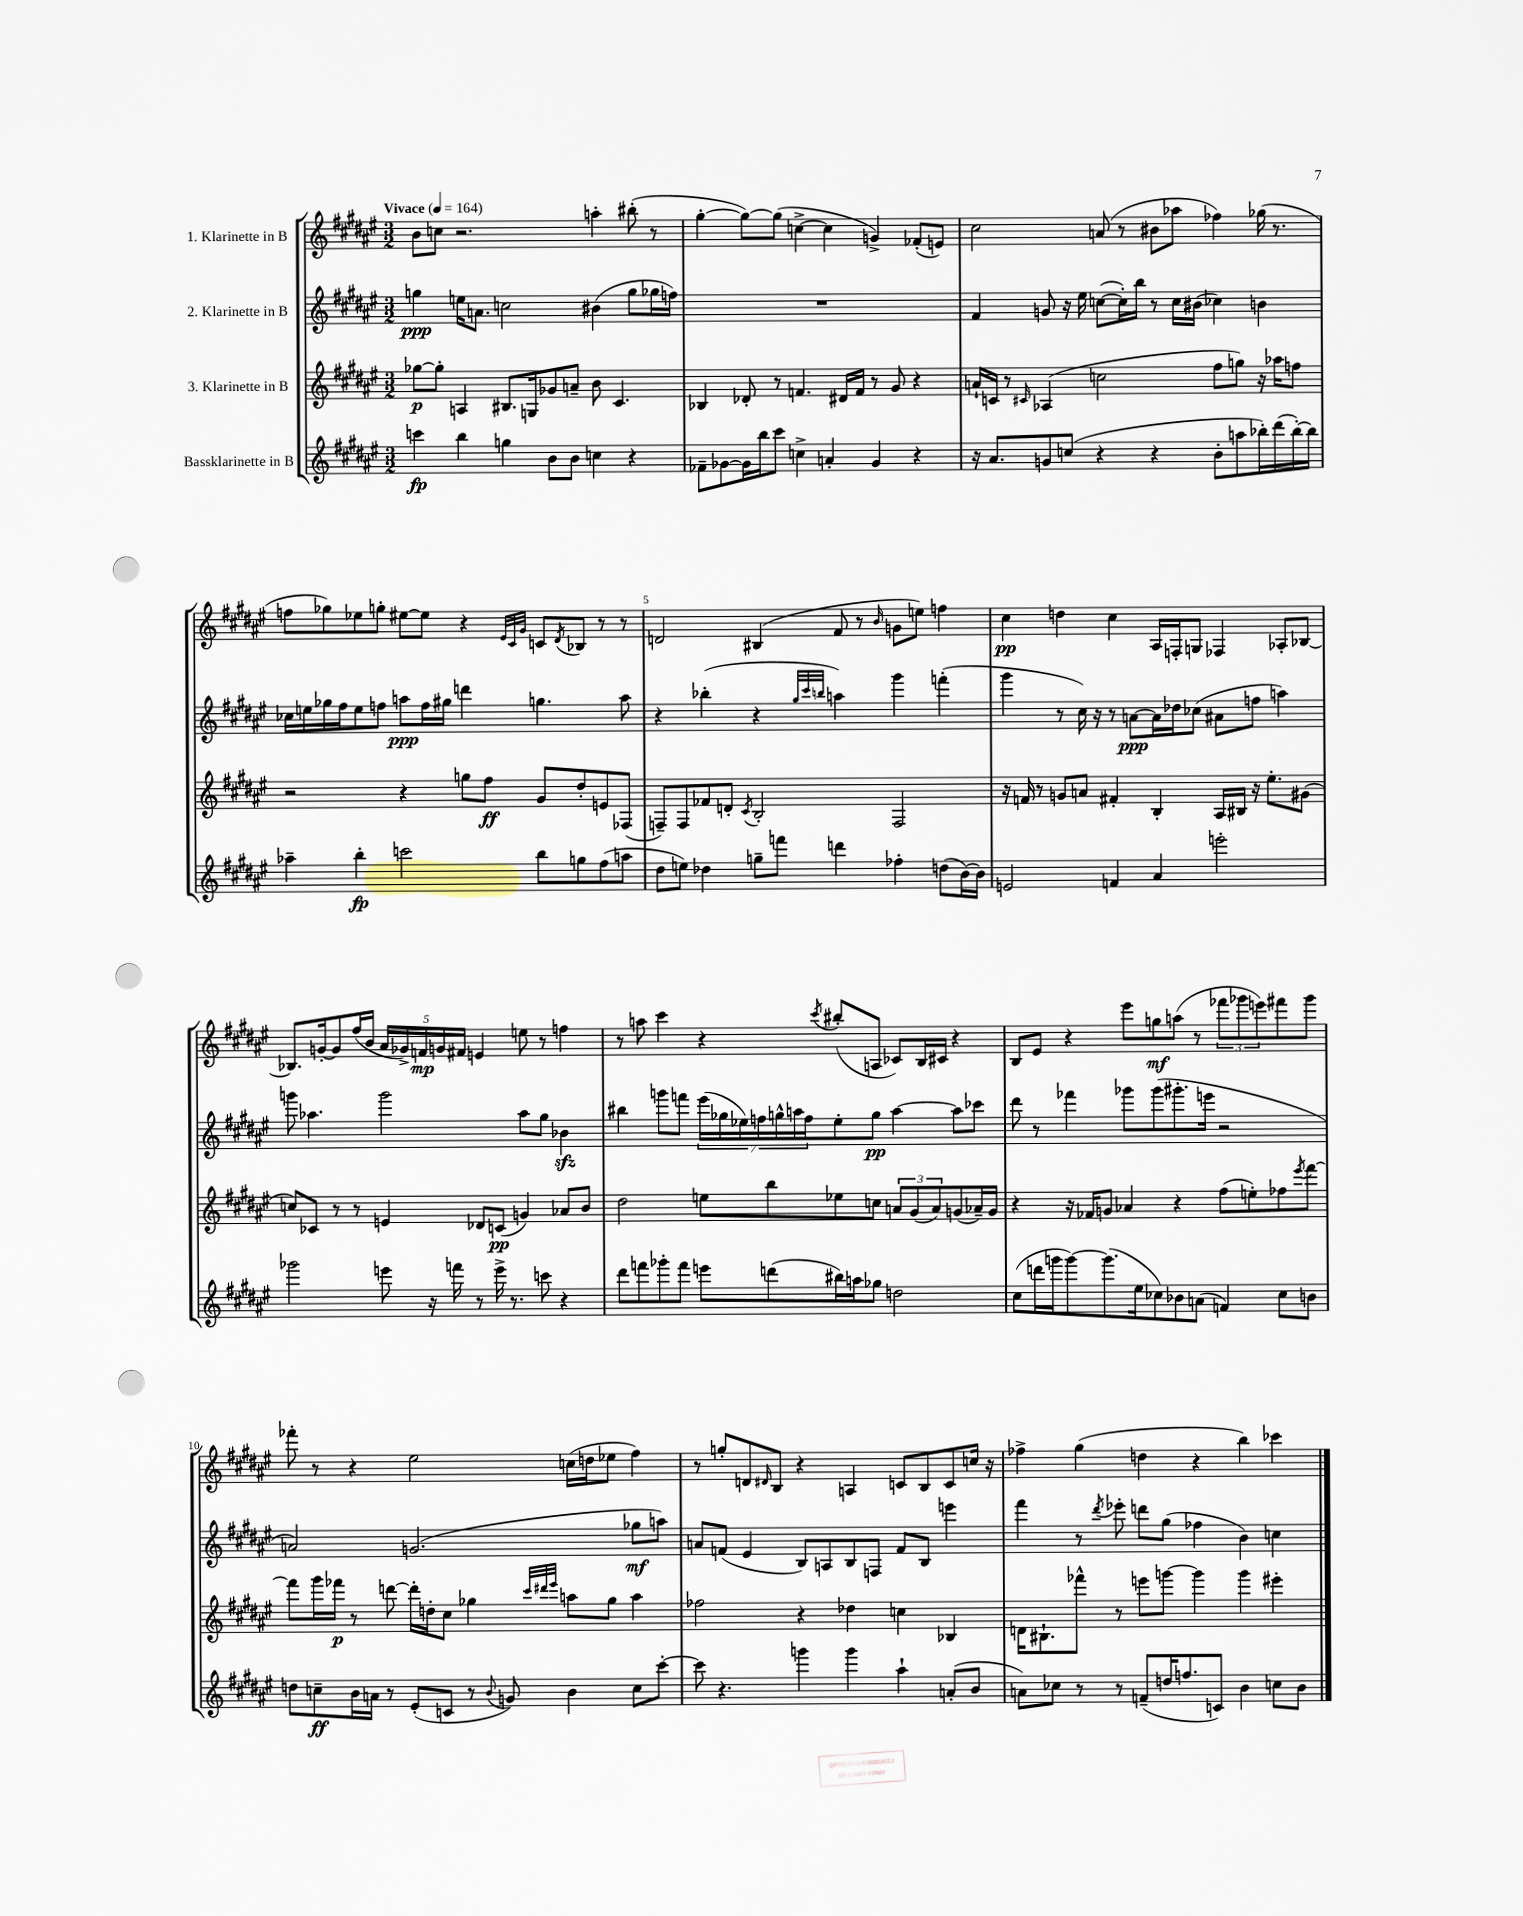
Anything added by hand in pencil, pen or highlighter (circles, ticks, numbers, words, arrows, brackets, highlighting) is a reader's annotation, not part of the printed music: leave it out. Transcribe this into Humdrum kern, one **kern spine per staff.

**kern	**dynam	**kern	**dynam	**kern	**dynam	**kern	**dynam
*part4	*part4	*part3	*part3	*part2	*part2	*part1	*part1
*staff4	*staff4	*staff3	*staff3	*staff2	*staff2	*staff1	*staff1
*I"Bassklarinette in B	*	*I"3. Klarinette in B	*	*I"2. Klarinette in B	*	*I"1. Klarinette in B	*
*clefG2	*	*clefG2	*	*clefG2	*	*clefG2	*
*k[f#c#g#d#a#e#]	*	*k[f#c#g#d#a#e#]	*	*k[f#c#g#d#a#e#]	*	*k[f#c#g#d#a#e#]	*
*M3/2	*	*M3/2	*	*M3/2	*	*M3/2	*
*MM164	*	*MM164	*	*MM164	*	*MM164	*
=1	=1	=1	=1	=1	=1	=1	=1
!	!	!	!	!	!	!LO:TX:a:B:t=Vivace	!
4cccn\	fp	[8gg-X\L	p	4ggn\	ppp	8b\L	.
.	.	8gg-'\J]	.	.	.	8ccn\J	.
4bb\	.	4An/	.	16een\KL	.	2.r	.
.	.	.	.	8.an\J	.	.	.
4ggn\	.	8.B#X/L	.	2ccn\	.	.	.
.	.	16Gn/k	.	.	.	.	.
8b\L	.	8g-X/	.	.	.	.	.
8b\J	.	8an~/J	.	.	.	.	.
4ccn\	.	8b\	.	(4b#X\	.	4aan'\	.
.	.	4.c#/	.	.	.	.	.
4r	.	.	.	8gg\L	.	(8bb#X'\	.
.	.	.	.	16gg-X\L	.	8r	.
.	.	.	.	16ffn\JJ)	.	.	.
=2	=2	=2	=2	=2	=2	=2	=2
8f-X~\L	.	4B-X/	.	1.r	.	[4gg#'\	.
[8g-X\	.	.	.	.	.	.	.
16g-\L]	.	8d-X'/	.	.	.	8gg#\L_)	.
16bb\J	.	.	.	.	.	.	.
8ccc#\J	.	8r	.	.	.	(8gg#\J]	.
4ccn^\	.	4.fn/	.	.	.	[4ccn^\	.
4an'/	.	.	.	.	.	4cc\]	.
.	.	16d#X/LL	.	.	.	.	.
.	.	16f/JJ	.	.	.	.	.
4g-/	.	8r	.	.	.	4gn^/)	.
.	.	8g#/	.	.	.	.	.
4r	.	4r	.	.	.	(8f-X'/L	.
.	.	.	.	.	.	8en/J)	.
=3	=3	=3	=3	=3	=3	=3	=3
16r	.	16an`/LL	.	4f#/	.	2cc#\	.
8.a#/L	.	16cn/JJ	.	.	.	.	.
.	.	8r	.	.	.	.	.
.	.	16qqc#X/	.	.	.	.	.
8gn/	.	(4A-X/	.	8gn/	.	.	.
(8ccn/J	.	.	.	16r	.	.	.
.	.	.	.	16ee#\	.	.	.
4r	.	2ccn\	.	([8ccn\L	.	(8an/	.
.	.	.	.	16cc'\L])	.	8r	.
.	.	.	.	16bb\JJ	.	.	.
4r	.	.	.	8r	.	8b#X\L	.
.	.	.	.	16cc\LL	.	8aa-X\J	.
.	.	.	.	(16b#X\JJ	.	.	.
8b'\L	.	8ff#\L	.	4cc-X\)	.	4ff-X\)	.
8aan\	.	8ggn\J)	.	.	.	.	.
16bb-X'\L)	.	16r	.	4bn\	.	(16gg-X\	.
(16ddd#\	.	16aa-X\KL	.	.	.	8.r	.
[16bb-'\)	.	8ffn\J	.	.	.	.	.
16bb-\JJ]	.	.	.	.	.	.	.
!!LO:LB:g=z
=4	=4	=4	=4	=4	=4	=4	=4
4aa-X~\	.	2r	.	16cc-X\LL	.	8ffn\L	.
.	.	.	.	16een\	.	.	.
.	.	.	.	16gg-X\	.	8gg-X\)	.
.	.	.	.	16ff#\J	.	.	.
4bb'\	fp	.	.	8ee\	.	8ee-X\	.
.	.	.	.	8ffn\J	.	8ggn'\J	.
2cccn\	.	4r	.	8aan\L	ppp	[8ee#X\L	.
.	.	.	.	16ff\L	.	8ee#\J]	.
.	.	.	.	16gg#X\JJ	.	.	.
.	.	8ggn\L	.	4dddn\	.	4r	.
.	.	8ff#\J	ff	.	.	.	.
.	.	.	.	.	.	32qqe#/LLL	.
.	.	.	.	.	.	32qqc#/	.
.	.	.	.	.	.	32qqg#/JJJ	.
8bb\L	.	8g#/L	.	4.ggn\	.	8cn/L	.
.	.	.	.	.	.	8qd#/	.
8ggn\	.	8dd#'/	.	.	.	8B-X/J	.
(8ff#\	.	8en/	.	.	.	8r	.
8aan\J	.	(8F-X/J	.	8aa\	.	8r	.
=5	=5	=5	=5	=5	=5	=5	=5
8dd#\L	.	8Fn~/L)	.	4r	.	2dn/	.
8een\J)	.	8F/	.	.	.	.	.
4dd-X\	.	8f-X/	.	(4bb-X'\	.	.	.
.	.	8dn'/J	.	.	.	.	.
.	.	8qc#/	.	.	.	.	.
8ggn~\L	.	2B'/	.	4r	.	(4B#X/	.
8fffn\J	.	.	.	.	.	.	.
.	.	.	.	32qqgg#/LLL	.	.	.
.	.	.	.	32qqccc#/	.	.	.
.	.	.	.	32qqbbn/JJJ	.	.	.
4dddn\	.	.	.	4aan\)	.	8f#/	.
.	.	.	.	.	.	8r	.
.	.	.	.	.	.	16qqb/	.
4ff-X'\	.	2F/	.	4ggg#\	.	8gn\L	.
.	.	.	.	.	.	8een\J)	.
(8ddn\L	.	.	.	(4fffn'\	.	4ffn\	.
[16b\L)	.	.	.	.	.	.	.
16b\JJ]	.	.	.	.	.	.	.
=6	=6	=6	=6	=6	=6	=6	=6
2en/	.	16r	.	4ggg#\	.	4cc#\	pp
.	.	16fn/	.	.	.	.	.
.	.	8r	.	.	.	.	.
.	.	8gn/L	.	8r	.	4ddn\	.
.	.	8an/J	.	16cc#\)	.	.	.
.	.	.	.	16r	.	.	.
4fn/	.	4f#X'/	.	8r	.	4cc#\	.
.	.	.	.	[8an\L	ppp	.	.
4a#/	.	4B'/	.	16a\L]	.	16A#/LL	.
.	.	.	.	16dd-X\J	.	16Fn'/J	.
.	.	.	.	(8cc-X\J	.	8Gn/J	.
2eeen'\	.	16A#/LL	.	8a#X\L	.	4F-X/	.
.	.	16B#X/JJ	.	.	.	.	.
.	.	16r	.	8ffn\J	.	.	.
.	.	8.ee#'\L	.	.	.	.	.
.	.	.	.	4aan\)	.	8A-X'/L	.
.	.	(8g#X\J	.	.	.	[8B-X/J	.
!!LO:LB:g=z
=7	=7	=7	=7	=7	=7	=7	=7
2ggg-X\	.	8ccn/L)	.	8gggn\	.	8.B-X/L]	.
.	.	8c-X/J	.	4.aa-X\	.	.	.
.	.	.	.	.	.	[16gn'/k	.
.	.	8r	.	.	.	8g/]	.
.	.	8r	.	.	.	(16ff#/L	.
.	.	.	.	.	.	16b/JJ	.
8eeen\	.	4en/	.	2ggg\	.	20a#/LL	.
.	.	.	.	.	.	20g-X^/)	.
.	.	.	.	.	.	20fn/	mp
16r	.	.	.	.	.	.	.
.	.	.	.	.	.	20gn/	.
16fffn\	.	.	.	.	.	.	.
.	.	.	.	.	.	20f#X/JJ	.
8r	.	8d-X/L	.	.	.	4en/	.
16eee^\	.	(8cn/J	pp	.	.	.	.
8.r	.	.	.	.	.	.	.
.	.	4gn/)	.	8aa-\L	.	8een\	.
8cccn\	.	.	.	8gg#\J	.	8r	.
4r	.	8a-X/L	.	4b-Xzz\	.	4ffn\	.
.	.	8b/J	.	.	.	.	.
=8	=8	=8	=8	=8	=8	=8	=8
8ddd#\L	.	2dd#\	.	4bb#X\	.	8r	.
8fffn\	.	.	.	.	.	8aan\	.
8ggg-X'\	.	.	.	8gggn\L	.	4ccc#\	.
8fff\J	.	.	.	8fffn\J	.	.	.
8eeen\L	.	8een\L	.	(28eee#\LL	.	4r	.
.	.	.	.	28gg-X\	.	.	.
.	.	.	.	28ee-X\)	.	.	.
.	.	.	.	28ffn\	.	.	.
(8dddn\	.	8bb\	.	.	.	.	.
.	.	.	.	28ggn^^\	.	.	.
.	.	.	.	28aan\	.	.	.
.	.	.	.	28ff\J	.	.	.
.	.	.	.	.	.	8qccc#/	.
16bb#X\L)	.	8ee-X\	.	8ee-'\	.	(8bb#X'/L	.
16aan\J	.	.	.	.	.	.	.
8gg-X\J	.	8ccn\J	.	8gg\J	pp	8An/J	.
2ddn\	.	12an/L	.	[4aa\	.	8c-X/L)	.
.	.	(12g#/	.	.	.	.	.
.	.	.	.	.	.	16B/L	.
.	.	12a/)	.	.	.	.	.
.	.	.	.	.	.	16c#X/JJ	.
.	.	(8gn/	.	8aa\L]	.	4r	.
.	.	16a-X~/L)	.	8ccc-X\J	.	.	.
.	.	16g/JJ	.	.	.	.	.
=9	=9	=9	=9	=9	=9	=9	=9
(8cc#\L	.	4r	.	8ddd#\	.	8B/L	.
16dddn\L	.	.	.	8r	.	8e#/J	.
16gggn\J	.	.	.	.	.	.	.
[8ggg\)	.	16r	.	4fff-X\	.	4r	.
.	.	16f-X/KL	.	.	.	.	.
(8.ggg\]	.	8gn/J	.	.	.	.	.
.	.	4a-X/	.	8ggg-X\L	.	8eee#\L	.
16ee#\k	.	.	.	.	.	.	.
8cc-X\)	.	.	.	(8ggg-\	.	8ggn\	mf
8b-X\	.	4r	.	8.ggg#X'\	.	(8aan\J	.
(8an\J	.	.	.	.	.	8r	.
.	.	.	.	16eeen\Jk	.	.	.
4fn/)	.	(8ff#\L	.	2r	.	12fff-X\L	.
.	.	.	.	.	.	12ggg-X\	.
.	.	8een'\)	.	.	.	.	.
.	.	.	.	.	.	12eeen\)	.
8cc-\L	.	8ff-X\	.	.	.	8fff#X\	.
.	.	8qeee#/	.	.	.	.	.
8bn\J	.	[8fff#\J	.	.	.	8ggg-\J	.
!!LO:LB:g=z
=10	=10	=10	=10	=10	=10	=10	=10
8ddn\L	.	8fff#\L]	.	2an/)	.	8fff-X'\	.
8ccn~\	ff	16ggg#\L	.	.	.	8r	.
.	.	16fff-X\JJ	p	.	.	.	.
16b\L	.	8r	.	.	.	4r	.
16an\JJ	.	.	.	.	.	.	.
8r	.	[8dddn\	.	.	.	.	.
(8e#'/L	.	16ddd'\LL]	.	(2.gn/	.	2ee#\	.
.	.	16ddn'\J	.	.	.	.	.
8cn/J	.	8cc#\J	.	.	.	.	.
8r	.	4gg-X\	.	.	.	.	.
8qqb/	.	.	.	.	.	.	.
8gn/)	.	.	.	.	.	.	.
.	.	32qqccc#/LLL	.	.	.	.	.
.	.	32qqddd#X/	.	.	.	.	.
.	.	32qqeee#/JJJ	.	.	.	.	.
4b\	.	8aan\L	.	.	.	(16ccn\LL	.
.	.	.	.	.	.	16ddn\J	.
.	.	8gg-\J	.	.	.	8ee-X\J	.
8cc\L	.	4aa\	.	8gg-X\L	mf	4ff#\)	.
[8ccc#'\J	.	.	.	8aan\J)	.	.	.
=11	=11	=11	=11	=11	=11	=11	=11
8ccc#\]	.	2ff-X\	.	8an/L	.	8r	.
4.r	.	.	.	(8fn/J	.	8ggn'/L	.
.	.	.	.	4e#/	.	8dn/	.
.	.	.	.	.	.	16qqd#X/	.
.	.	.	.	.	.	8B/J	.
4gggn\	.	4r	.	8B/L)	.	4r	.
.	.	.	.	8An/	.	.	.
4ggg\	.	4dd-X\	.	8B/	.	4An/	.
.	.	.	.	8Fn/J	.	.	.
4aa#`\	.	4ccn\	.	8f/L	.	8cn/L	.
.	.	.	.	8B/J	.	8B/	.
(8an'/L	.	4B-X/	.	4eeen\	.	8c/	.
8b/J	.	.	.	.	.	16ccn/Jk	.
.	.	.	.	.	.	16r	.
=12	=12	=12	=12	=12	=12	=12	=12
8an\L)	.	16dn\KL	.	4fff#\	.	4ff-X^\	.
.	.	8.B#X`\	.	.	.	.	.
8cc-X\J	.	.	.	.	.	.	.
8r	.	8fff-X^^\J	.	8r	.	(4gg#\	.
.	.	.	.	8qddd#/	.	.	.
8r	.	8r	.	8eee-X'\	.	.	.
(8fn~/L	.	8eeen\L	.	8dddn\L	.	4ddn\	.
16ddn/K	.	[8gggn\J	.	(8gg#\J	.	.	.
8.ffn/	.	.	.	.	.	.	.
.	.	4ggg\]	.	4ff-X\	.	4r	.
8cn/J)	.	.	.	.	.	.	.
4b\	.	4ggg\	.	4b\)	.	4bb\)	.
8ccn\L	.	4eee#X'\	.	4ccn\	.	4ccc-X\	.
8b\J	.	.	.	.	.	.	.
==	==	==	==	==	==	==	==
*-	*-	*-	*-	*-	*-	*-	*-
